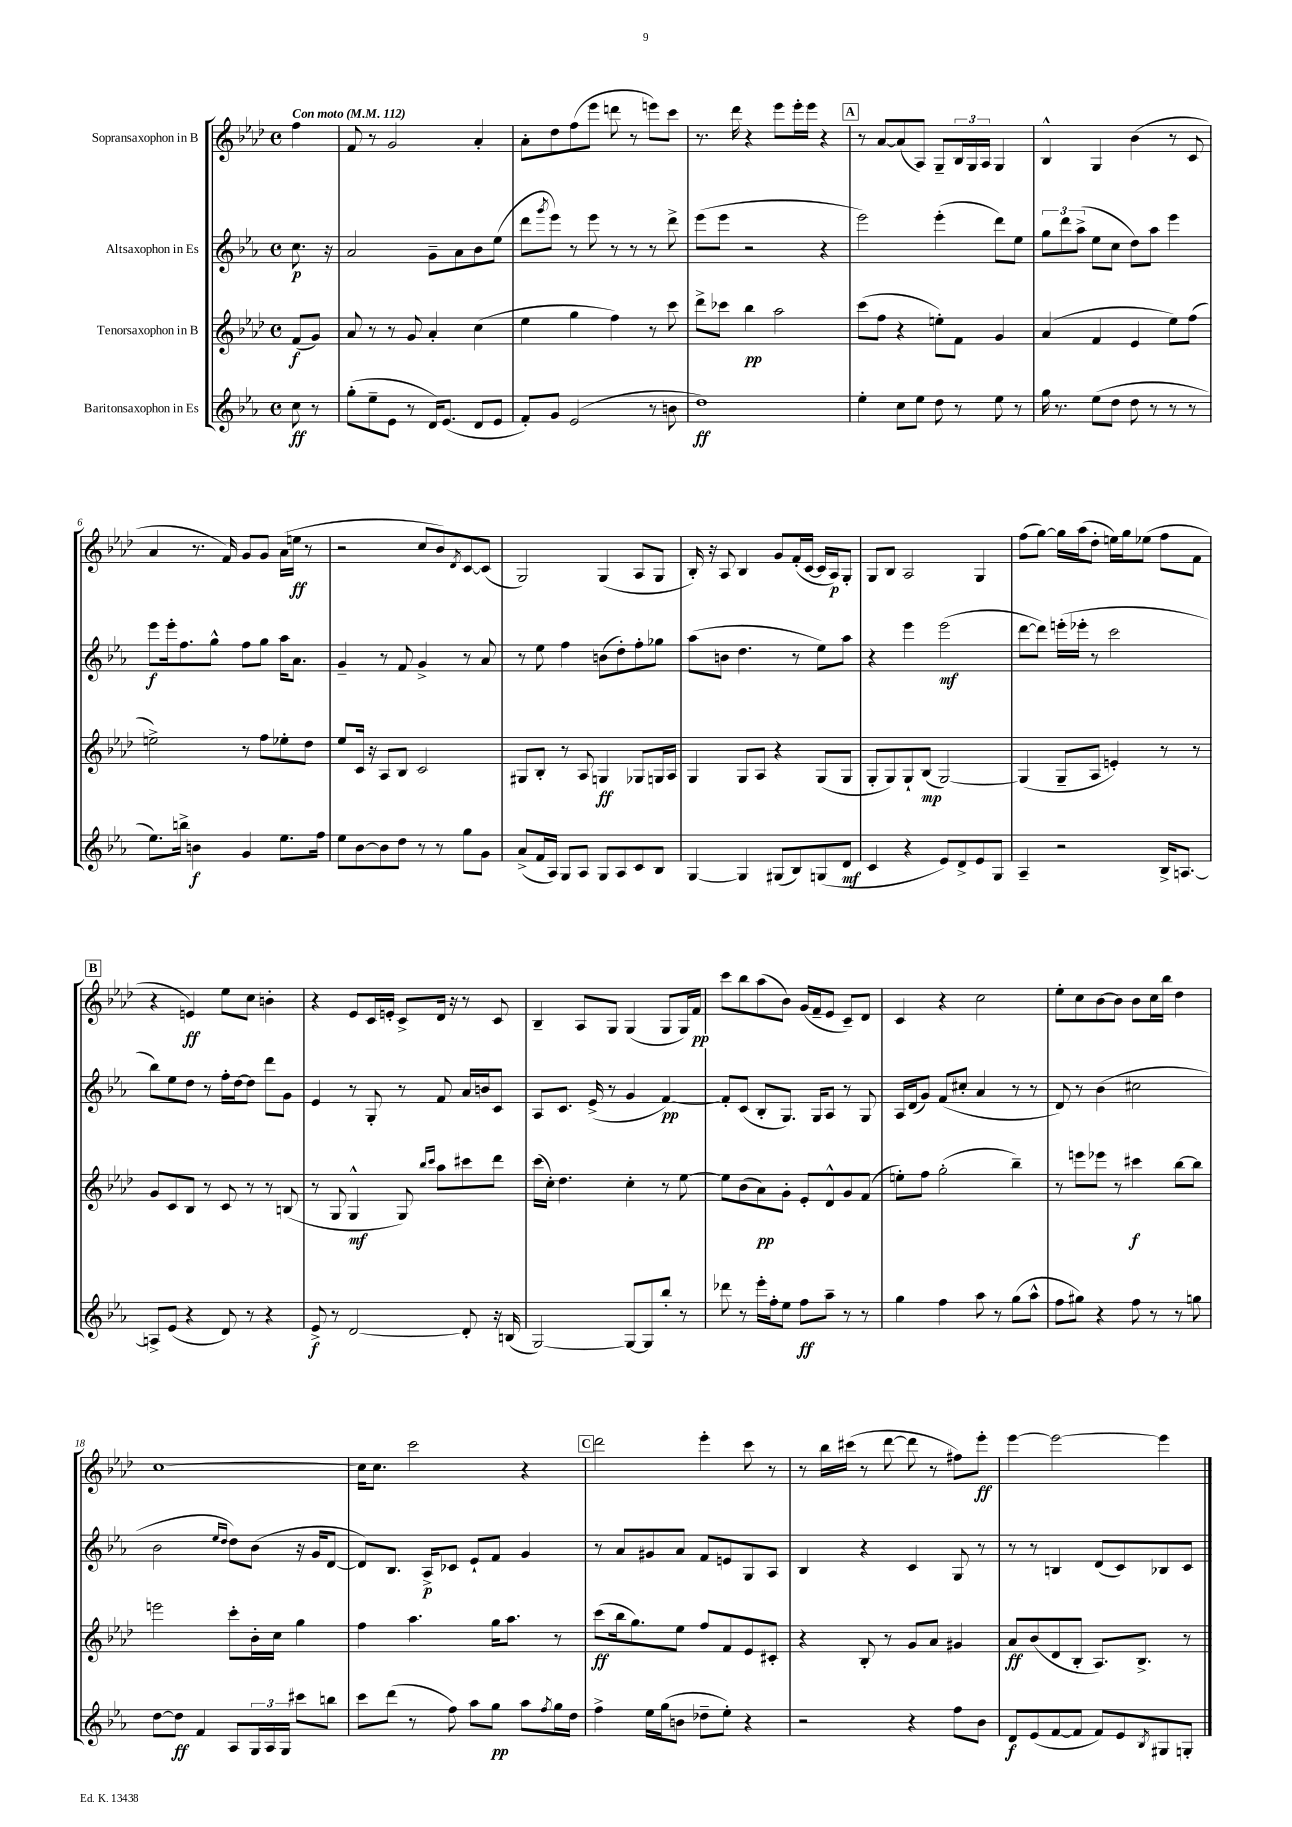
<<
\new StaffGroup <<
\new Staff = "s0" \with { instrumentName = "Sopransaxophon in B" } {
    \clef treble \key aes \major \defaultTimeSignature \time 4/4 \partial 4 \tempo "Con moto" 4 = 112
    f''4 |
    f'8 r8 g'2 aes'4-. |
    aes'8-. des''8 f''8( ees'''8 d'''8 r8 e'''8) c'''8 |
    r8. des'''16 r4 ees'''8 ees'''16-. ees'''16 r4 |
    \mark \markup { \box "A" } r8 aes'8~ aes'8( aes8) g8-- \tuplet 3/2 { bes16 g16 aes16 } g4 |
    bes4-^ g4 bes'4( r8 c'8 |
    aes'4 r8. f'16) g'8 g'8 aes'16( e''16\ff r8 |
    r2 c''8 bes'8) \acciaccatura { des'8 } c'8~ c'8( |
    g2) g4( aes8 g8 |
    bes16-.) r16 aes8 bes4 g'8 f'16-.( c'16~ c'16 aes16\p) g8-. |
    g8 bes8 aes2 g4 |
    f''8( g''8~) g''16 aes''16( des''8-. e''16) g''16 ees''8( f''8 f'8 |
    \mark \markup { \box "B" } r4 e'4\ff) ees''8 c''8 b'4-. |
    r4 ees'8 c'16 e'16-. c'8-> des'16 r16 r8 c'8 |
    bes4-- aes8 g8 g4( g8 g16) f'16\pp |
    c'''8 bes''8 aes''8( bes'8) g'16( f'16-- ees'8 c'8--) des'8 |
    c'4 r4 c''2 |
    ees''8-. c''8 bes'8~ bes'8 bes'8 c''16 bes''16 des''4 |
    c''1~ |
    c''16 c''8. c'''2 r4 |
    \mark \markup { \box "C" } des'''2 ees'''4-. c'''8 r8 |
    r8 bes''16 cis'''16( r8 des'''8~ des'''8 r8 fis''8) ees'''8-.\ff |
    ees'''4~ ees'''2~ ees'''4 \bar "|." |
}
\new Staff = "s1" \with { instrumentName = "Altsaxophon in Es" } {
    \clef treble \key ees \major \defaultTimeSignature \time 4/4 \partial 4
    c''8.\p r16 |
    aes'2 g'8-- aes'8 bes'8 ees''8( |
    d'''8 \acciaccatura { g'''8 } ees'''8) r8 ees'''8 r8 r8 r8 d'''8-> |
    ees'''8( ees'''8 r2 r4 |
    \mark \markup { \box "A" } ees'''2) ees'''4-.( d'''8) ees''8 |
    \tuplet 3/2 { g''8 d'''8 aes''8->( } ees''8 c''8 d''8) aes''8 ees'''4 |
    ees'''8\f ees'''16-. f''8. g''8-^ f''8 g''8 aes''16 aes'8. |
    g'4-- r8 f'8 g'4-> r8 aes'8 |
    r8 ees''8 f''4 b'8( d''8-.) f''8-. ges''8 |
    aes''8( b'8 d''4. r8 ees''8) aes''8 |
    r4 ees'''4 ees'''2\mf( |
    d'''8~ d'''8) e'''16-.( ees'''16-. r8 c'''2 |
    \mark \markup { \box "B" } bes''8) ees''8 d''8 r8 f''16-. d''16~ d''8 d'''8 g'8 |
    ees'4 r8 g8-. r8 f'8 aes'16 b'16 c'8 |
    aes8 c'8. ees'16->( r8 g'4 f'4~\pp) |
    f'8-. c'8( bes8-. g8.) g16 aes8 r8 g8 |
    aes16 d'16( g'8) f'8( cis''8-. aes'4 r8 r8 |
    d'8) r8 bes'4( cis''2 |
    bes'2 \grace { ees''16 d''16 } d''8) bes'8( r16 g'16 d'8~ |
    d'8) bes8. aes16->\p ces'8 ees'8-! f'8 g'4 |
    \mark \markup { \box "C" } r8 aes'8 gis'8 aes'8 f'8 e'8 g8 aes8 |
    bes4 r4 c'4 g8 r8 |
    r8 r8 b4 d'8( c'8) bes8 c'8 \bar "|." |
}
\new Staff = "s2" \with { instrumentName = "Tenorsaxophon in B" } {
    \clef treble \key aes \major \defaultTimeSignature \time 4/4 \partial 4
    f'8\f( g'8) |
    aes'8 r8 r8 g'8 aes'4-. c''4( |
    ees''4 g''4 f''4) r8 c'''8 |
    des'''8-> ces'''8 bes''4\pp aes''2 |
    \mark \markup { \box "A" } c'''8( f''8 r4 e''8-.) f'8 g'4 |
    aes'4( f'4 ees'4 ees''8) f''8( |
    e''2->) r8 f''8 ees''8-. des''8 |
    ees''8 c'16 r16 aes8 bes8 c'2 |
    gis8 bes8-. r8 aes8 g4\ff ges8 g16 aes16 |
    g4 g8 aes8 r4 g8( g8 |
    g8-. g8) g8-! bes8\mp( g2~) |
    g4( g8-- aes8 e'4-.) r8 r8 |
    \mark \markup { \box "B" } g'8 c'8 bes8 r8 c'8 r8 r8 b8( |
    r8 g8 g4-^\mf g8) \grace { bes''16 c'''16 } aes''8 cis'''8 des'''8 |
    c'''16( c''16-.) des''4. c''4-. r8 ees''8~ |
    ees''8 bes'8( aes'8\pp) g'8-. ees'8-. des'8-^ g'8 f'8( |
    e''8-.) f''8 g''2-.( bes''4--) |
    r8 e'''8 ees'''8 r8 cis'''4\f bes''8~ bes''8 |
    e'''2 c'''8-. bes'16-. c''16 g''4 |
    f''4 aes''4. g''16 aes''8. r8 |
    \mark \markup { \box "C" } c'''8\ff( bes''16 g''8.) ees''8 f''8 f'8 ees'8 cis'8-. |
    r4 bes8-. r8 g'8 aes'8 gis'4 |
    aes'8\ff bes'8( des'8 bes8-. aes8.) bes8.-> r8 \bar "|." |
}
\new Staff = "s3" \with { instrumentName = "Baritonsaxophon in Es" } {
    \clef treble \key ees \major \defaultTimeSignature \time 4/4 \partial 4
    c''8\ff r8 |
    g''8-.( ees''8-- ees'8 r8 d'16) ees'8.( d'8 ees'8 |
    f'8-.) g'8 ees'2( r8 b'8 |
    d''1\ff) |
    \mark \markup { \box "A" } ees''4-. c''8 ees''8 d''8 r8 ees''8 r8 |
    g''16 r8. ees''8( d''8 d''8 r8 r8 r8 |
    ees''8.) b''16-> b'4\f g'4 ees''8. f''16 |
    ees''8 bes'8~ bes'8 d''8 r8 r8 g''8 g'8 |
    aes'8->( f'16 aes16) g8 aes8 g8 aes8 c'8 bes8 |
    g4~ g4 gis8( bes8) g8( d'8\mf |
    c'4 r4 ees'8) d'8-> ees'8 g8 |
    aes4-- r2 bes16-> a8.~ |
    \mark \markup { \box "B" } a8-> ees'8( r4 d'8) r8 r4 |
    ees'8->\f r8 d'2~ d'8-. r16 b16( |
    g2~) g8~ g8 bes''8-. r8 |
    des'''8 r8 ees'''16-. f''16-. ees''8 f''8\ff aes''8-- r8 r8 |
    g''4 f''4 aes''8 r8 g''8( aes''8-^ |
    f''8 gis''8) r4 f''8 r8 r8 g''8 |
    d''8~ d''8\ff f'4 aes8 \tuplet 3/2 { g16 aes16 g16 } cis'''8 b''8 |
    c'''8 d'''8( r8 f''8) aes''8 g''8\pp aes''8 \acciaccatura { f''8 } g''16 d''16 |
    \mark \markup { \box "C" } f''4-> ees''16 g''16( b'8 des''8-- ees''8-.) r4 |
    r2 r4 f''8 bes'8 |
    d'8\f ees'8( f'8~ f'8 f'8) ees'8 \acciaccatura { bes8 } gis8 g8-. \bar "|." |
}
>>
>>
